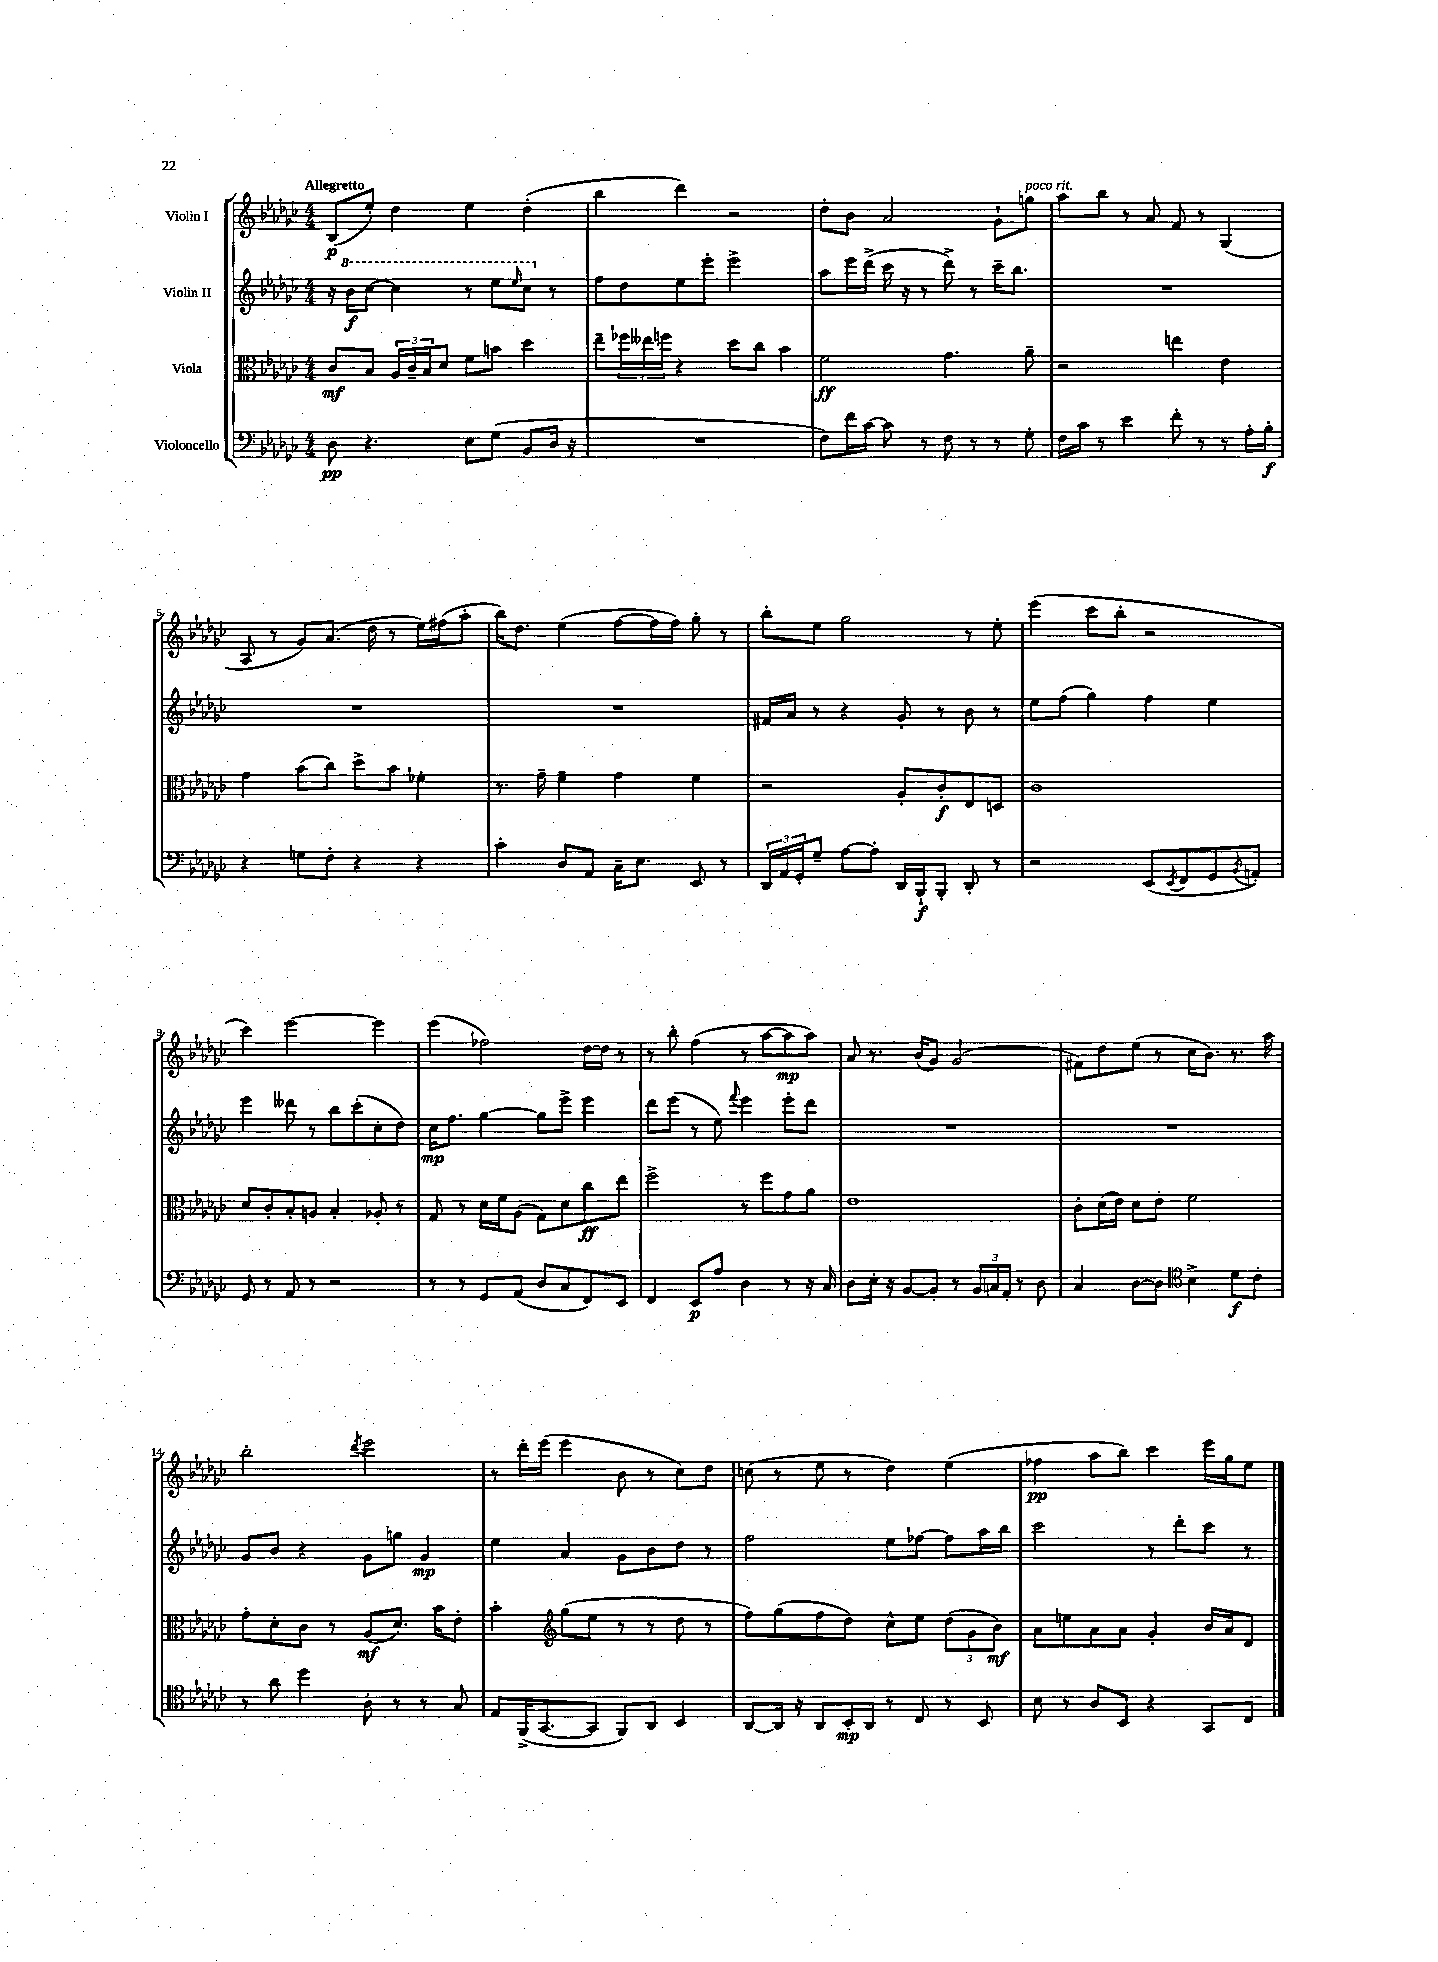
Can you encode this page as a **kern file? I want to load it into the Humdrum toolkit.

**kern	**dynam	**kern	**dynam	**kern	**dynam	**kern	**dynam
*part4	*part4	*part3	*part3	*part2	*part2	*part1	*part1
*staff4	*staff4	*staff3	*staff3	*staff2	*staff2	*staff1	*staff1
*I"Violoncello	*	*I"Viola	*	*I"Violin II	*	*I"Violin I	*
*clefF4	*	*clefC3	*	*clefG2	*	*clefG2	*
*k[b-e-a-d-g-c-]	*	*k[b-e-a-d-g-c-]	*	*k[b-e-a-d-g-c-]	*	*k[b-e-a-d-g-c-]	*
*M4/4	*	*M4/4	*	*M4/4	*	*M4/4	*
=1	=1	=1	=1	=1	=1	=1	=1
!	!	!	!	!	!	!LO:TX:a:B:t=Allegretto	!
8D-\	pp	8c-/L	mf	16r	.	(8B-/L	p
*	*	*	*	*8va	*	*	*
.	.	.	.	16bb-\KL	f	.	.
4.r	.	8B-/J	.	[8ccc-\J	.	8ee-'/J)	.
.	.	24A-/LL	.	4ccc-\]	.	4dd-\	.
.	.	24c-~/	.	.	.	.	.
.	.	24B-/J	.	.	.	.	.
.	.	8d-/J	.	.	.	.	.
8E-\L	.	8f\L	.	8r	.	4ee-\	.
(8G-\J	.	8bn\J	.	8eee-\L	.	.	.
.	.	.	.	16qqeee-/	.	.	.
8BB-/L	.	4dd-\	.	8ccc-\J	.	(4dd-'\	.
*	*	*	*	*X8va	*	*	*
16D-/Jk	.	.	.	8r	.	.	.
16r	.	.	.	.	.	.	.
=2	=2	=2	=2	=2	=2	=2	=2
1r	.	8ee-~\L	.	8ff\L	.	4bb-\	.
.	.	24ff-X\L	.	8dd-\	.	.	.
.	.	24ee--X\	.	.	.	.	.
.	.	24ffn\JJ	.	.	.	.	.
.	.	4r	.	8ee-\	.	4ddd-\)	.
.	.	.	.	8eee-'\J	.	.	.
.	.	8dd-\L	.	2eee-^\	.	2r	.
.	.	8cc-\J	.	.	.	.	.
.	.	4b-\	.	.	.	.	.
=3	=3	=3	=3	=3	=3	=3	=3
8F\L)	.	2f\	ff	8aa-\L	.	8dd-'\L	.
16f\L	.	.	.	16eee-\L	.	8b-\J	.
[16c-\JJ	.	.	.	(16ddd-^\JJ	.	.	.
8c-\]	.	.	.	16ccc-\	.	2a-/	.
.	.	.	.	16r	.	.	.
8r	.	.	.	8r	.	.	.
8F\	.	4.g-\	.	8ddd-^\)	.	.	.
8r	.	.	.	8r	.	.	.
8r	.	.	.	16ccc-~\KL	.	8g-`\L	.
.	.	.	.	8.bb-\J	.	.	.
!	!	!	!	!	!	!LO:TX:a:i:t=poco rit.	!
8G-'\	.	8a-~\	.	.	.	8ggn\J	.
=4	=4	=4	=4	=4	=4	=4	=4
16F\LL	.	2r	.	1r	.	8aa-\L	.
16c-\JJ	.	.	.	.	.	.	.
8r	.	.	.	.	.	8bb-\J	.
4e-\	.	.	.	.	.	8r	.
.	.	.	.	.	.	8a-/	.
8f'\	.	4een\	.	.	.	8f/	.
8r	.	.	.	.	.	8r	.
8r	.	4e-\	.	.	.	(4G-/	.
16A-'\LL	.	.	.	.	.	.	.
16B-'\JJ	f	.	.	.	.	.	.
!!LO:LB:g=z
=5	=5	=5	=5	=5	=5	=5	=5
4r	.	4g-\	.	1r	.	8A-/	.
.	.	.	.	.	.	8r	.
8Gn\L	.	(8b-\L	.	.	.	8g-/L)	.
8F'\J	.	8cc-\J)	.	.	.	(8.a-/J	.
4r	.	8dd-^\L	.	.	.	.	.
.	.	.	.	.	.	16dd-\	.
.	.	8b-\J	.	.	.	8r	.
4r	.	4f-X'\	.	.	.	16ee-\LL)	.
.	.	.	.	.	.	(16ff#X\J	.
.	.	.	.	.	.	8aa-'\J	.
=6	=6	=6	=6	=6	=6	=6	=6
4c-'\	.	8.r	.	1r	.	16bb-\KL)	.
.	.	.	.	.	.	8.dd-\J	.
.	.	16g-~\	.	.	.	.	.
8D-/L	.	4f~\	.	.	.	(4ee-\	.
8AA-/J	.	.	.	.	.	.	.
16C-~\KL	.	4g-\	.	.	.	[8ff\L	.
8.E-\J	.	.	.	.	.	.	.
.	.	.	.	.	.	16ff\L]	.
.	.	.	.	.	.	16ff\JJ)	.
8EE-/	.	4f\	.	.	.	8gg-'\	.
8r	.	.	.	.	.	8r	.
=7	=7	=7	=7	=7	=7	=7	=7
24DD-/LL	.	2r	.	16f#X/LL	.	8bb-'\L	.
24AA-/	.	.	.	.	.	.	.
.	.	.	.	16a-/JJ	.	.	.
24GG-'/J	.	.	.	.	.	.	.
8G-~/J	.	.	.	8r	.	8ee-\J	.
[8A-\L	.	.	.	4r	.	2gg-\	.
8A-'\J]	.	.	.	.	.	.	.
16DD-/LL	.	8A-'/L	.	8g-'/	.	.	.
16BBB-`/J	f	.	.	.	.	.	.
8BBB-'/J	.	8c-'/	f	8r	.	.	.
8DD-'/	.	8E-/	.	8b-\	.	8r	.
8r	.	8Dn/J	.	8r	.	8ee-'\	.
=8	=8	=8	=8	=8	=8	=8	=8
2r	.	1c-	.	8ee-\L	.	(4eee-\	.
.	.	.	.	(8ff\J	.	.	.
.	.	.	.	4gg-\)	.	8ccc-\L	.
.	.	.	.	.	.	8bb-'\J	.
(8EE-/L	.	.	.	4ff\	.	2r	.
8qEE-/	.	.	.	.	.	.	.
8FF/	.	.	.	.	.	.	.
8GG-/	.	.	.	4ee-\	.	.	.
8qBB-/	.	.	.	.	.	.	.
8AAn'/J)	.	.	.	.	.	.	.
!!LO:LB:g=z
=9	=9	=9	=9	=9	=9	=9	=9
8GG-/	.	8d-/L	.	4eee-\	.	4ccc-\)	.
8r	.	8c-'/	.	.	.	.	.
8AA-/	.	8B-'/	.	8ddd--X\	.	[2eee-\	.
8r	.	8An/J	.	8r	.	.	.
2r	.	4B-'/	.	8bb-\L	.	.	.
.	.	.	.	(8ccc-'\	.	.	.
.	.	8A-X'/	.	8cc-'\	.	4eee-\]	.
.	.	8r	.	8dd-\J)	.	.	.
=10	=10	=10	=10	=10	=10	=10	=10
8r	.	8G-/	.	16cc-\KL	mp	(4eee-\	.
.	.	.	.	8.ff\J	.	.	.
8r	.	8r	.	.	.	.	.
8GG-/L	.	16d-\LL	.	[4gg-\	.	2ff-X\)	.
.	.	16f\J	.	.	.	.	.
(8AA-/J	.	(8A-\J	.	.	.	.	.
8D-/L	.	8G-\L)	.	8gg-\L]	.	.	.
8C-/	.	8d-\	.	8eee-^\J	.	.	.
8FF/)	.	8cc-\	ff	4eee-\	.	[16dd-\LL	.
.	.	.	.	.	.	16dd-\JJ]	.
8EE-/J	.	8ee-\J	.	.	.	8r	.
=11	=11	=11	=11	=11	=11	=11	=11
4FF/	.	2ff^\	.	8ddd-\L	.	8r	.
.	.	.	.	(8eee-\J	.	8bb-'\	.
8EE-/L	p	.	.	8r	.	(4ff\	.
8A-/J	.	.	.	8ee-\)	.	.	.
.	.	.	.	8qqfff/	.	.	.
4D-\	.	8r	.	4eee-\	.	8r	.
.	.	8ff\L	.	.	.	[8aa-\L	.
8r	.	8g-\	.	8eee-'\L	.	8aa-\]	mp
16r	.	8a-\J	.	8ddd-\J	.	8aa-\J)	.
16C-/	.	.	.	.	.	.	.
=12	=12	=12	=12	=12	=12	=12	=12
8D-\L	.	1e-	.	1r	.	8a-/	.
16E-'\Jk	.	.	.	.	.	8.r	.
16r	.	.	.	.	.	.	.
[8BB-/L	.	.	.	.	.	.	.
.	.	.	.	.	.	(16b-/KL	.
8BB-'/J]	.	.	.	.	.	8g-/J)	.
8r	.	.	.	.	.	(2g-/	.
24BB-/LL	.	.	.	.	.	.	.
24Cn/	.	.	.	.	.	.	.
24AA-'/JJ	.	.	.	.	.	.	.
8r	.	.	.	.	.	.	.
8D-\	.	.	.	.	.	.	.
=13	=13	=13	=13	=13	=13	=13	=13
4C-/	.	8c-'\L	.	1r	.	8f#X\L)	.
.	.	(16d-\L	.	.	.	8dd-\	.
.	.	16e-\JJ)	.	.	.	.	.
[8D-\L	.	8d-\L	.	.	.	(8ee-\J	.
8D-\J]	.	8e-'\J	.	.	.	8r	.
*clefC4	*	*	*	*	*	*	*
4B-^\	.	2f\	.	.	.	16cc-\KL	.
.	.	.	.	.	.	8.b-\J)	.
8d-\L	f	.	.	.	.	8.r	.
8c-'\J	.	.	.	.	.	.	.
.	.	.	.	.	.	16aa-\	.
!!LO:LB:g=z
=14	=14	=14	=14	=14	=14	=14	=14
8r	.	8g-'\L	.	8g-/L	.	2bb-'\	.
8a-\	.	8d-'\	.	8b-/J	.	.	.
4dd-\	.	8c-\J	.	4r	.	.	.
.	.	8r	.	.	.	.	.
.	.	.	.	.	.	8qddd-/	.
8A-'\	.	(8A-/L	mf	8g-\L	.	2eee-\	.
8r	.	8.d-/J)	.	8ggn\J	.	.	.
8r	.	.	.	4g-/	mp	.	.
.	.	16b-\KL	.	.	.	.	.
8G-/	.	8e-'\J	.	.	.	.	.
=15	=15	=15	=15	=15	=15	=15	=15
8E-/L	.	4b-'\	.	4ee-\	.	8r	.
(16FF^/K	.	.	.	.	.	16ddd-'\LL	.
[8.GG-/	.	.	.	.	.	(16eee-\JJ	.
*	*	*clefG2	*	*	*	*	*
.	.	(8gg-\L	.	4a-/	.	4eee-\	.
8GG-/J]	.	8ee-\J	.	.	.	.	.
8FF/L)	.	8r	.	8g-\L	.	8b-\	.
8AA-/J	.	8r	.	8b-\	.	8r	.
4BB-/	.	8dd-\	.	8dd-\J	.	8cc-\L)	.
.	.	8r	.	8r	.	8dd-\J	.
=16	=16	=16	=16	=16	=16	=16	=16
[8AA-/L	.	8ff\L)	.	2ff\	.	(8ccn\	.
16AA-/Jk]	.	(8gg-\	.	.	.	8r	.
16r	.	.	.	.	.	.	.
8AA-/L	.	8ff\	.	.	.	8ee-\	.
16BB-'/L	mp	8dd-\J)	.	.	.	8r	.
16AA-/JJ	.	.	.	.	.	.	.
8r	.	8cc-^^\L	.	8ee-\L	.	4dd-\)	.
8C-/	.	8ee-\J	.	[8ff-X\J	.	.	.
8r	.	(12dd-\L	.	8ff-\L]	.	(4ee-\	.
.	.	12g-\	.	.	.	.	.
8BB-/	.	.	.	16aa-\L	.	.	.
.	.	12b-\J)	mf	.	.	.	.
.	.	.	.	16bb-\JJ	.	.	.
=17	=17	=17	=17	=17	=17	=17	=17
8B-\	.	8a-\L	.	2ccc-\	.	4ff-X\	pp
8r	.	8een\	.	.	.	.	.
8A-/L	.	8a-\	.	.	.	8aa-\L	.
8BB-/J	.	8a-\J	.	.	.	8bb-\J)	.
4r	.	4g-'/	.	8r	.	4ccc-\	.
.	.	.	.	8ddd-'\L	.	.	.
8GG-/L	.	16b-/LL	.	8ccc-\J	.	16eee-\LL	.
.	.	16a-/J	.	.	.	16gg-\J	.
8C-/J	.	8d-/J	.	8r	.	8ee-\J	.
==	==	==	==	==	==	==	==
*-	*-	*-	*-	*-	*-	*-	*-
